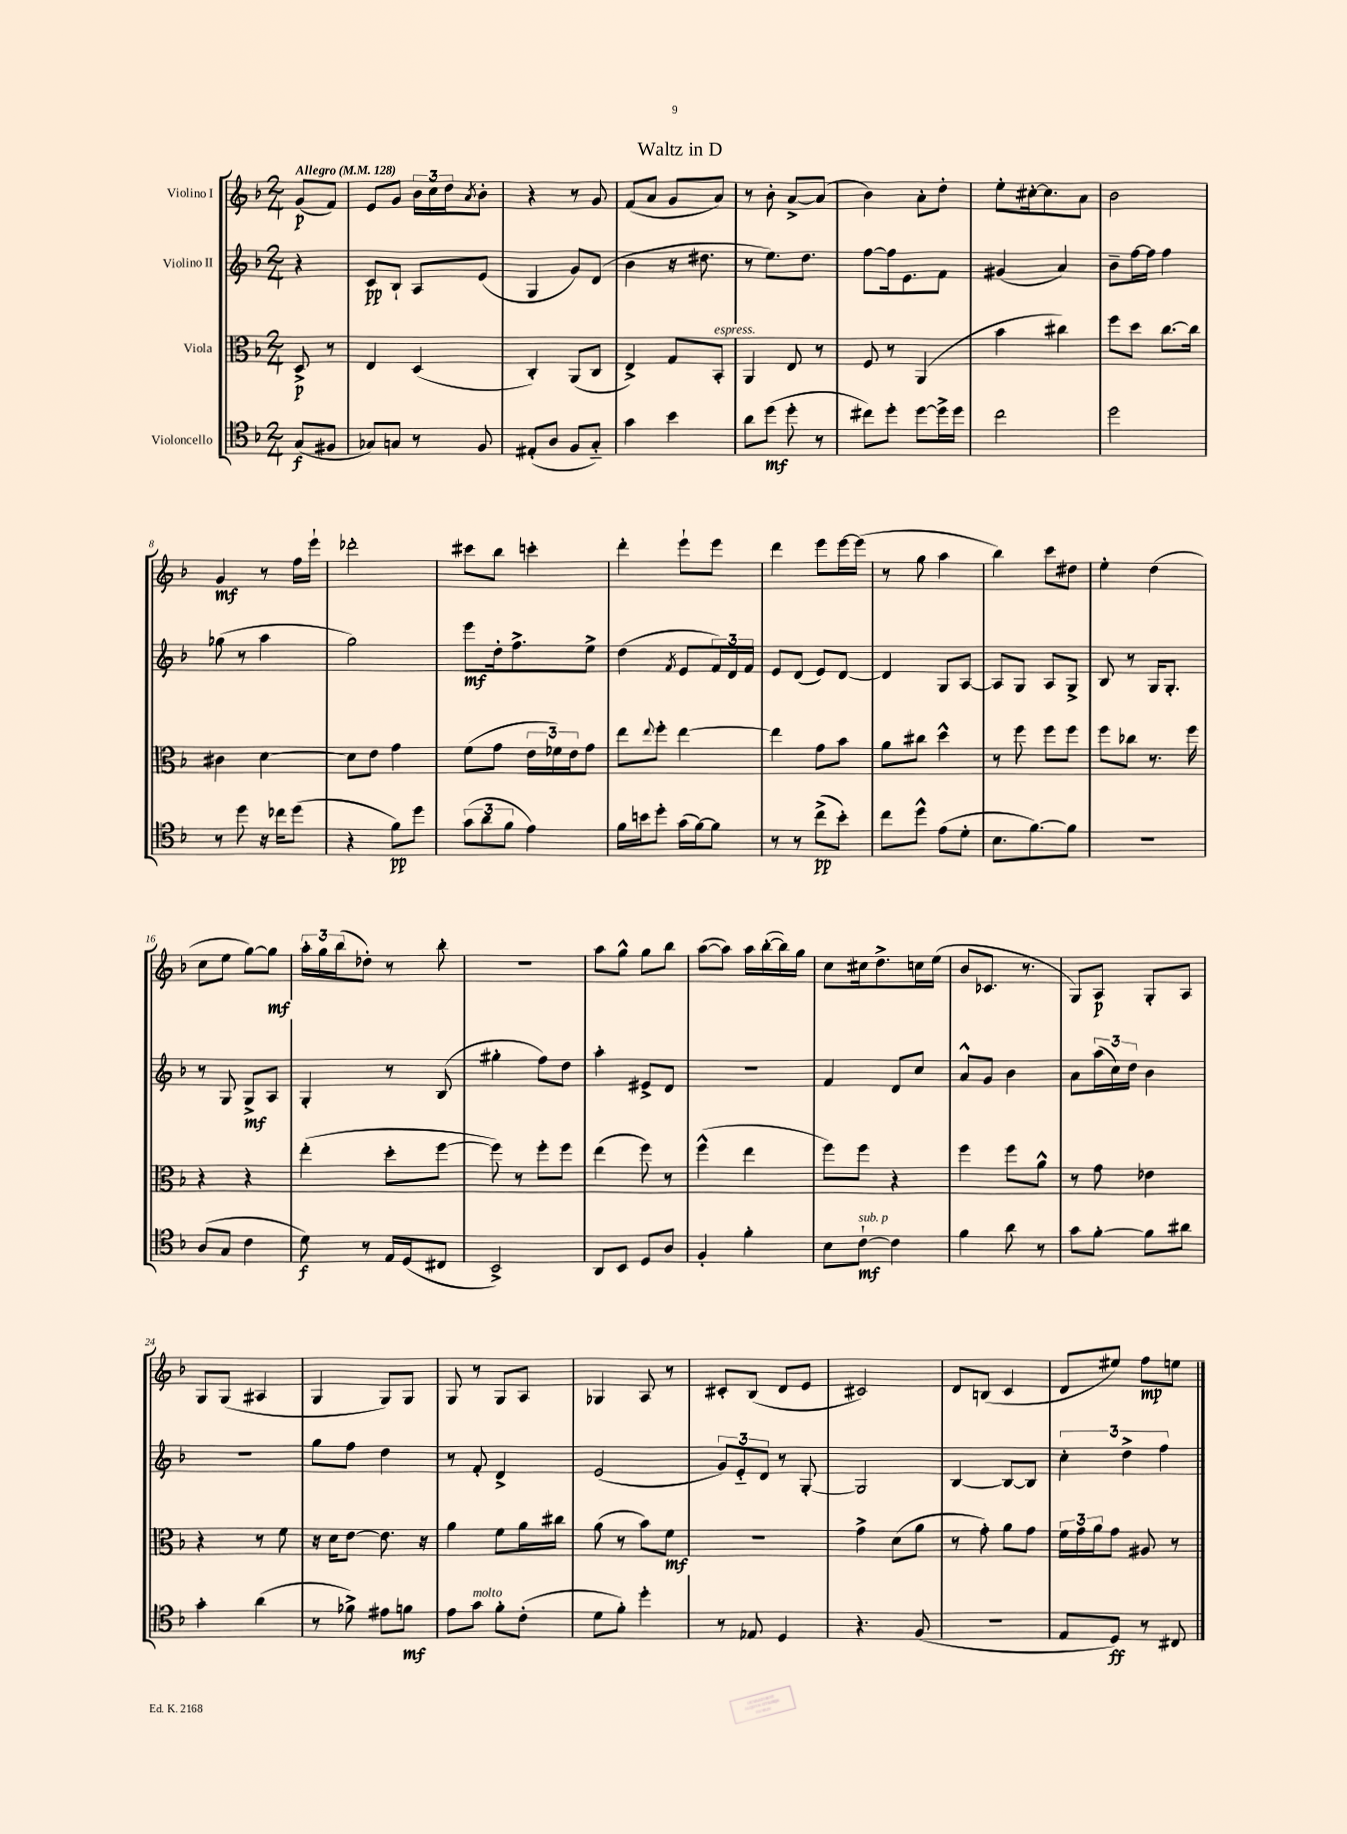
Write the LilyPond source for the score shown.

\header { title = "Waltz in D" }
<<
\new StaffGroup <<
\new Staff = "s0" \with { instrumentName = "Violino I" } {
    \clef treble \key f \major \numericTimeSignature \time 2/4 \partial 4 \tempo "Allegro" 4 = 128
    g'8\p( f'8) |
    e'8 g'8 \tuplet 3/2 { bes'16 c''16 d''16 } \acciaccatura { a'8 } bes'8-. |
    r4 r8 g'8 |
    f'8( a'8 g'8 a'8) |
    r8 bes'8-. a'8~-> a'8( |
    bes'4) a'8-. d''8-. |
    e''8-. cis''16~-. cis''8. a'8 |
    bes'2 |
    g'4\mf r8 f''16 e'''16-! |
    des'''2-. |
    cis'''8 bes''8 c'''4-. |
    d'''4-. e'''8-! e'''8 |
    d'''4 e'''8 e'''16~ e'''16( |
    r8 g''8 a''4 |
    bes''4) c'''8 dis''8 |
    e''4-. d''4( |
    c''8 e''8 g''8~) g''8\mf |
    \tuplet 3/2 { a''16-. g''16 bes''16( } des''8-.) r8 bes''8-. |
    R2 |
    a''8 g''8-^ g''8 bes''8 |
    a''8~( a''8) a''16 bes''16~-.( bes''16) g''16 |
    c''8 cis''16 d''8.-> c''16 e''16( |
    bes'8 ces'8. r8. |
    g8) a8\p g8-. a8 |
    g8 g8( ais4 |
    g4 g8) g8 |
    g8 r8 g8 a8 |
    ges4 a8 r8 |
    cis'8-. bes8( d'8 e'8 |
    cis'2) |
    d'8 b8( c'4 |
    d'8 eis''8) f''8\mp e''8 \bar "|." |
}
\new Staff = "s1" \with { instrumentName = "Violino II" } {
    \clef treble \key f \major \numericTimeSignature \time 2/4 \partial 4
    r4 |
    c'8\pp bes8-! a8 e'8( |
    g4 g'8) d'8( |
    bes'4 r16 dis''8. |
    r8 e''8.) d''8. |
    f''8~ f''16 e'8. f'8 |
    gis'4( a'4) |
    bes'8-- f''16~ f''16 f''4 |
    ges''8( r8 a''4 |
    g''2) |
    e'''8\mf d''16-. f''8.-> e''8-> |
    d''4( \acciaccatura { f'8 } e'8 \tuplet 3/2 { f'16) d'16 f'16 } |
    e'8 d'8( e'8) d'8~ |
    d'4 g8 a8~ |
    a8 g8 a8 g8-> |
    bes8 r8 g16 g8.-. |
    r8 g8 g8->\mf a8 |
    g4-. r8 bes8( |
    gis''4-. f''8) d''8 |
    a''4-. eis'8-> d'8 |
    r2 |
    f'4 d'8 c''8 |
    a'8-^ g'8 bes'4 |
    a'8 \tuplet 3/2 { a''16( c''16) d''16 } bes'4 |
    r2 |
    g''8 f''8 d''4 |
    r8 f'8-. d'4-> |
    e'2( |
    \tuplet 3/2 { g'8) e'8-_ d'8 } r8 g8~-. |
    g2 |
    bes4~ bes8~ bes8 |
    \tuplet 3/2 { c''4-. d''4-> f''4 } \bar "|." |
}
\new Staff = "s2" \with { instrumentName = "Viola" } {
    \clef alto \key f \major \numericTimeSignature \time 2/4 \partial 4
    d8->\p r8 |
    e4 d4( |
    c4-.) a,8( c8 |
    e4->) g8 bes,8-.^\markup { \italic "espress." } |
    a,4 e8 r8 |
    f8 r8 a,4( |
    bes'4 cis''4) |
    f''8 d''8 c''8.~ c''16 |
    cis'4 d'4~ |
    d'8 e'8 g'4 |
    f'8( g'8 \tuplet 3/2 { e'16 fes'16) e'16 } g'8 |
    e''8 \appoggiatura { e''8 } f''8-. e''4~ |
    e''4 g'8 bes'8 |
    a'8 cis''8 d''4-^ |
    r8 f''8 f''8 f''8 |
    f''8 ces''8 r8. f''16 |
    r4 r4 |
    e''4-.( d''8-. f''8~ |
    f''8) r8 f''8-. f''8 |
    e''4( f''8) r8 |
    f''4-^( e''4 |
    f''8) f''8 r4 |
    f''4 f''8 a'8-^ |
    r8 g'8 ees'4 |
    r4 r8 f'8 |
    r16 d'16 e'8~ e'8. r16 |
    a'4 f'8 a'16 cis''16 |
    a'8( r8 bes'8) f'8\mf |
    r2 |
    g'4-> d'8( a'8 |
    r8 g'8-.) a'8 g'8 |
    \tuplet 3/2 { f'16 g'16 a'16 } g'8 ais8 r8 \bar "|." |
}
\new Staff = "s3" \with { instrumentName = "Violoncello" } {
    \clef tenor \key f \major \numericTimeSignature \time 2/4 \partial 4
    g8\f( fis8 |
    ges8) g8 r8 f8 |
    eis8-.( a8 f8 g8-_) |
    g'4 bes'4 |
    a'8 d''8\mf( d''8-. r8 |
    cis''8) d''8-. d''8~ d''16-> d''16 |
    c''2 |
    d''2 |
    r8 d''8 r16 ces''16 d''8( |
    r4 f'8\pp) d''8 |
    \tuplet 3/2 { g'8( a'8 f'8 } e'4) |
    f'16 b'16 d''8-. g'16( f'16~) f'8 |
    r8 r8 c''8->\pp( bes'8-.) |
    c''8 d''8-^ e'8( d'8-. |
    bes8. f'8.~) f'8 |
    R2 |
    a8( g8 c'4 |
    d'8\f) r8 e16 d16( cis8 |
    bes,2->) |
    a,8 bes,8 d8 a8 |
    f4-. f'4-. |
    bes8 c'8~-!\mf^\markup { \italic "sub. p" } c'4 |
    f'4 a'8 r8 |
    g'8 f'8~-. f'8 ais'8 |
    g'4-. a'4( |
    r8 fes'8->) eis'8 f'8\mf |
    e'8 g'8^\markup { \italic "molto" } f'8-. c'8-.( |
    d'8 f'8-.) d''4-. |
    r8 ees8 d4 |
    r4. f8( |
    r2 |
    e8 d8\ff) r8 cis8 \bar "|." |
}
>>
>>
